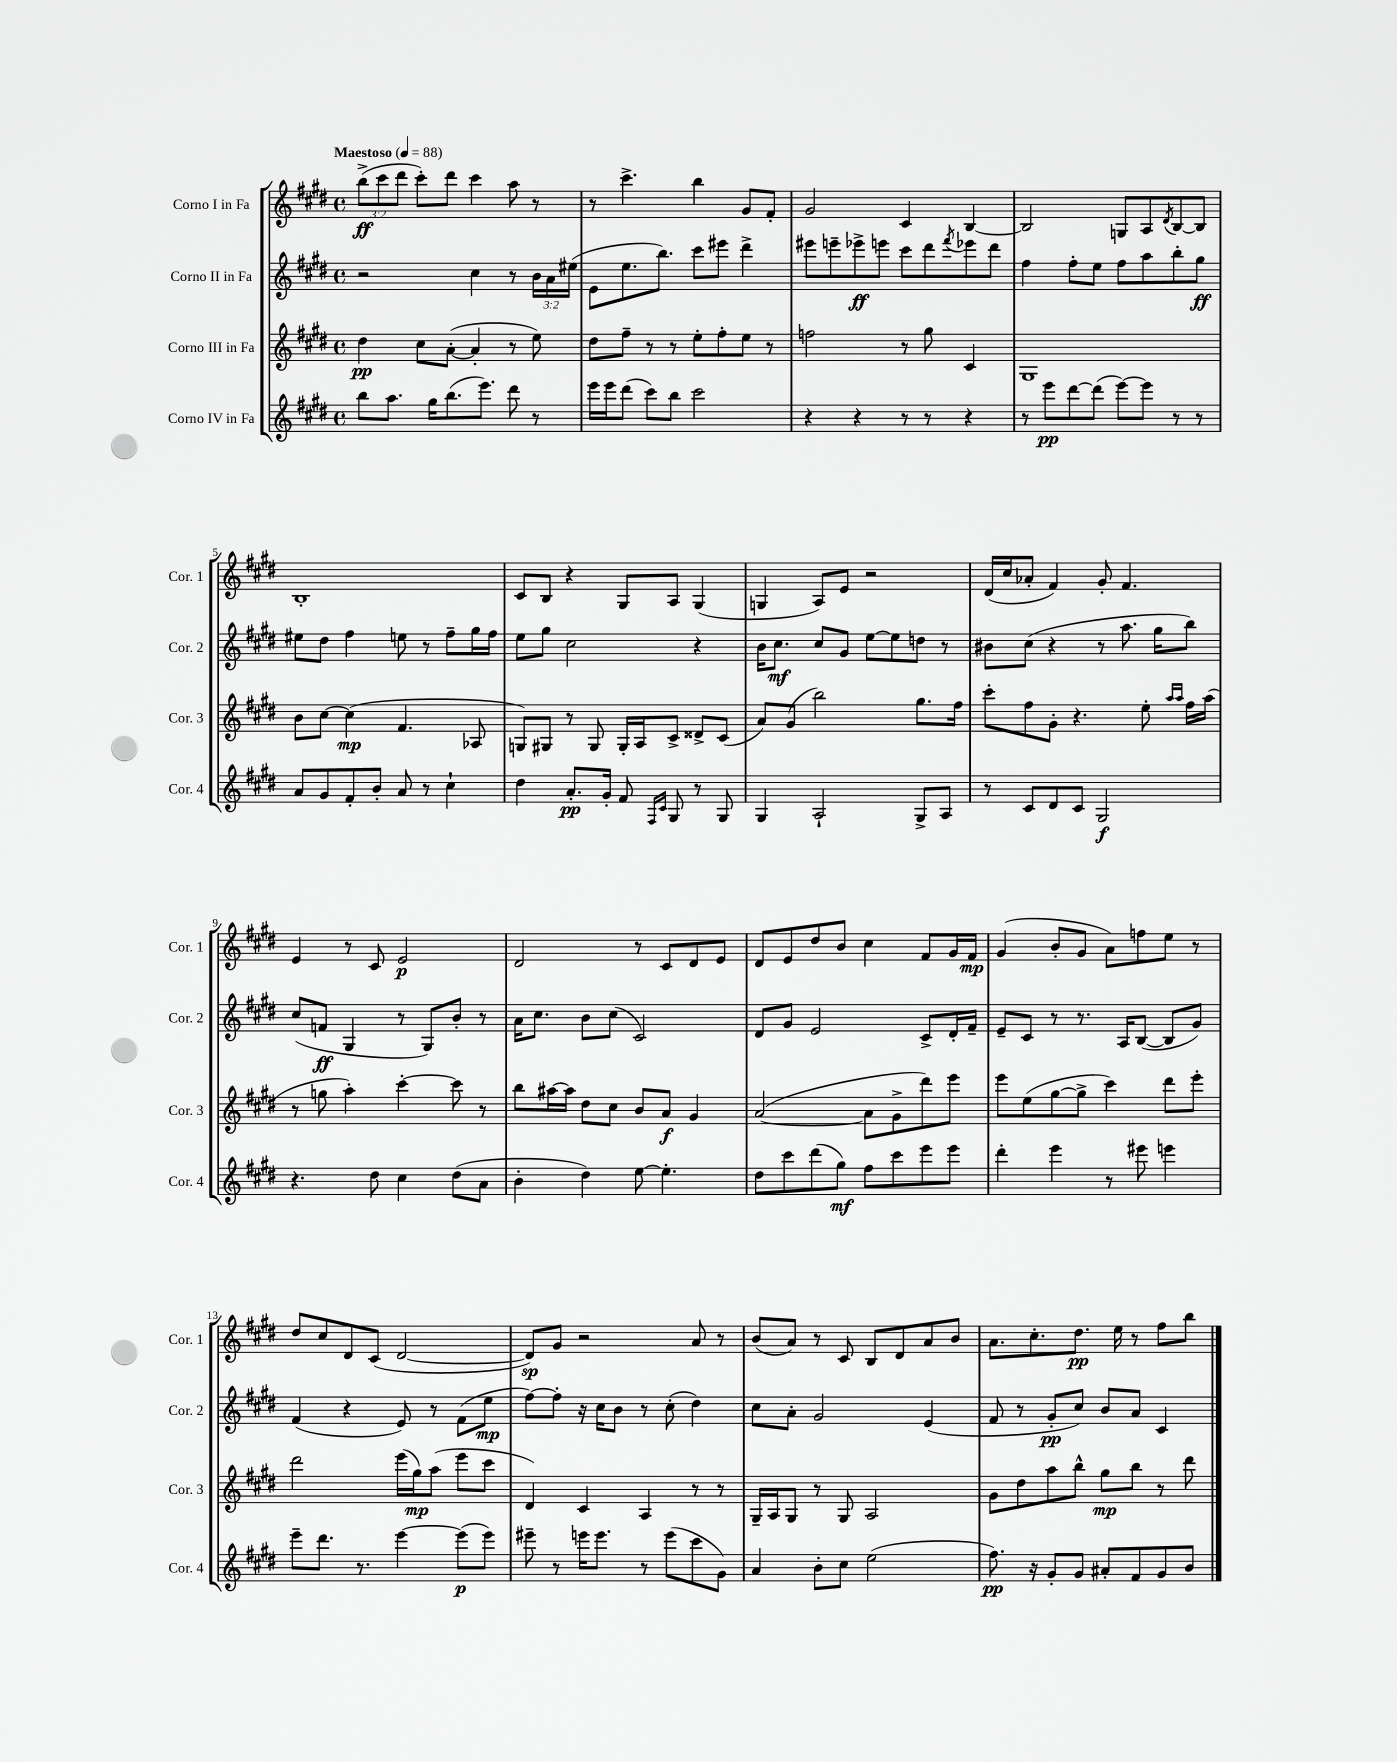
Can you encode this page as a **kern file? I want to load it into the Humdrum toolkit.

**kern	**kern	**kern	**kern
*staff4	*staff3	*staff2	*staff1
*clefG2	*clefG2	*clefG2	*clefG2
*k[f#c#g#d#]	*k[f#c#g#d#]	*k[f#c#g#d#]	*k[f#c#g#d#]
*M4/4	*M4/4	*M4/4	*M4/4
*met(c)	*met(c)	*met(c)	*met(c)
*MM88	*MM88	*MM88	*MM88
8bb\L	4dd#\	2r	(12bb^\L
.	.	.	12ccc#\
8.aa\J	.	.	.
.	.	.	12ddd#\J
.	8cc#\L	.	8ccc#'\L)
16gg#\LK	.	.	.
(8.bb\	([8a'\J	.	8ddd#\J
.	4a'/]	4cc#\	4ccc#\
8.eee\J)	.	.	.
8ddd#\	8r	8r	8aa\
8r	8ee\)	24b\LL	8r
.	.	24a\	.
.	.	(24ee#\JJ	.
=	=	=	=
16eee\LL	8dd#\L	8e\L	8r
16eee\J	.	.	.
(8ddd#\J	8ff#~\J	8.ee\	4.ccc#^\
8ccc#\L)	8r	.	.
.	.	8.bb\J)	.
8bb\J	8r	.	.
2ccc#\	8ee'\L	8ccc#\L	4bb\
.	8ff#'\	8eee#\J	.
.	8ee\J	4ddd#^\	8g#/L
.	8r	.	8f#'/J
=	=	=	=
4r	2ff\	8eee#\L	2g#/
.	.	8eee~\	.
4r	.	8eee-^\	.
.	.	8eee\J	.
8r	8r	8ccc#\L	4c#/
8r	8gg#\	8ddd#\	.
.	.	8qfff#/	.
4r	4c#/	8eee-\	[4B/
.	.	8ddd#\J	.
=	=	=	=
8r	1G#	4ff#\	2B/]
8eee\L	.	.	.
[8ddd#\	.	8ff#'\L	.
(8ddd#\]J	.	8ee\J	.
[8eee\L)	.	8ff#\L	8G/L
8eee\]J	.	8aa\	8A/
.	.	.	8qd#/
8r	.	8bb'\	[8B/
8r	.	8gg#\J	8B/]J
=	=	=	=
8a/L	8b\L	8ee#\L	1B'
8g#/	[8cc#\J	8dd#\J	.
8f#'/	(4cc#\]	4ff#\	.
8b'/J	.	.	.
8a/	4.f#/	8ee\	.
8r	.	8r	.
4cc#`\	.	8ff#~\L	.
.	8A-/	16gg#\L	.
.	.	16ff#\JJ	.
=	=	=	=
4dd#\	8G/L)	8ee\L	8c#/L
.	8G#/J	8gg#\J	8B/J
8.a'/L	8r	2cc#\	4r
.	8G#/	.	.
16g#'/Jk	.	.	.
8f#/	16G#'/LL	.	8G#/L
.	16A/J	.	.
16qqF#/LL	.	.	.
16qqc#/JJ	.	.	.
8G#/	8c#^/J	.	8A/J
8r	8d##^/L	4r	(4G#/
8G#/	(8c#/J	.	.
=	=	=	=
4G#/	8a/L)	16b\LK	4G/
.	.	8.cc#\J	.
.	(8g#/J	.	.
2A`/	2bb\)	8cc#/L	8A/L)
.	.	8g#/J	8e/J
.	.	[8ee\L	2r
.	.	8ee\]	.
8G#^/L	8.gg#\L	8dd\J	.
8A/J	.	8r	.
.	16ff#\Jk	.	.
=	=	=	=
8r	8ccc#'\L	8b#\L	(16d#/LL
.	.	.	16cc#/J
8c#/L	8ff#\	(8cc#\J	8a-'/J
8d#/	8g#'\J	4r	4f#/)
8c#/J	4.r	.	.
2G#/	.	8r	8g#'/
.	.	8.aa\	4.f#/
.	8ee'\	.	.
.	.	16gg#\LK	.
.	16qqaa/LL	.	.
.	16qqaa/JJ	.	.
.	16ff#\LL	8bb\J)	.
.	(16aa\JJ	.	.
=	=	=	=
4.r	8r	(8cc#/L	4e/
.	8gg\	8f/J	.
.	4aa'\)	4G#/	8r
8dd#\	.	.	8c#/
4cc#\	[4ccc#'\	8r	2e/
.	.	8G#/L)	.
(8dd#\L	8ccc#\]	8b'/J	.
8a\J	8r	8r	.
=	=	=	=
4b'\	8bb\L	16a\LK	2d#/
.	.	8.cc#\J	.
.	[16aa#\L	.	.
.	16aa#\]JJ	.	.
4dd#\)	8dd#\L	8b\L	.
.	8cc#\J	(8cc#\J	.
[8ee\	8b/L	2c#/)	8r
4.ee'\]	8a/J	.	8c#/L
.	4g#/	.	8d#/
.	.	.	8e/J
=	=	=	=
8dd#\L	([2a/	8d#/L	8d#/L
8ccc#\	.	8g#/J	8e/
(8ddd#\	.	2e/	8dd#/
8gg#\J)	.	.	8b/J
8ff#\L	8a\]L	.	4cc#\
8ccc#\	8g#^\	.	.
8eee\	8ddd#\)	8c#^/L	8f#/L
8eee\J	8eee\J	16d#'/L	16g#/L
.	.	16f#~/JJ	16f#/JJ
=	=	=	=
4ddd#'\	8eee\L	8e~/L	(4g#/
.	(8ee\	8c#/J	.
4eee\	[8gg#\	8r	8b'/L
.	8gg#^\]J	8.r	8g#/J
8r	4ccc#\)	.	8a\L)
.	.	16A/LK	.
8eee#\	.	([8B/J	8ff\
4eee\	8ddd#\L	8B/]L	8ee\J
.	8eee'\J	8g#/J)	8r
=	=	=	=
8eee~\L	2ddd#\	(4f#/	8dd#/L
8.ddd#\J	.	.	8cc#/
.	.	4r	8d#/
8.r	.	.	.
.	.	.	(8c#/J
[4eee\	(16eee\LL	8e/)	[2d#/
.	16gg#\J)	.	.
.	(8aa\J	8r	.
(8eee\]L	8eee\L	(8f#\L	.
8eee\J)	8ccc#\J	8ee\J	.
=	=	=	=
8eee#~\	4d#/)	[8ff#\L)	8d#/]L)
8r	.	8ff#'\]J	8g#/J
16eee\LK	4c#/	16r	2r
8.eee\J	.	16cc#\LK	.
.	.	8b\J	.
8r	4A/	8r	.
(8eee\L	.	(8cc#'\	.
8ccc#\	8r	4dd#\)	8a/
8g#\J)	8r	.	8r
=	=	=	=
4a/	16G#~/LL	8cc#\L	(8b/L
.	16A/J	.	.
.	8G#/J	8a'\J	8a/J)
8b'\L	8r	2g#/	8r
8cc#\J	8G#/	.	8c#/
(2ee\	2A/	.	8B/L
.	.	.	8d#/
.	.	(4e/	8a/
.	.	.	8b/J
=	=	=	=
8.ff#\)	8g#\L	8f#/	8.a\L
.	8dd#\	8r	.
16r	.	.	8.cc#'\
8g#'/L	8aa\	8g#'/L	.
8g#/J	8bb^^\J	8cc#/J)	8.dd#\J
8a#'/L	8gg#\L	8b/L	.
.	.	.	16ee\
8f#/	8bb\J	8a/J	8r
8g#/	8r	4c#/	8ff#\L
8b/J	8ddd#\	.	8bb\J
==	==	==	==
*-	*-	*-	*-
